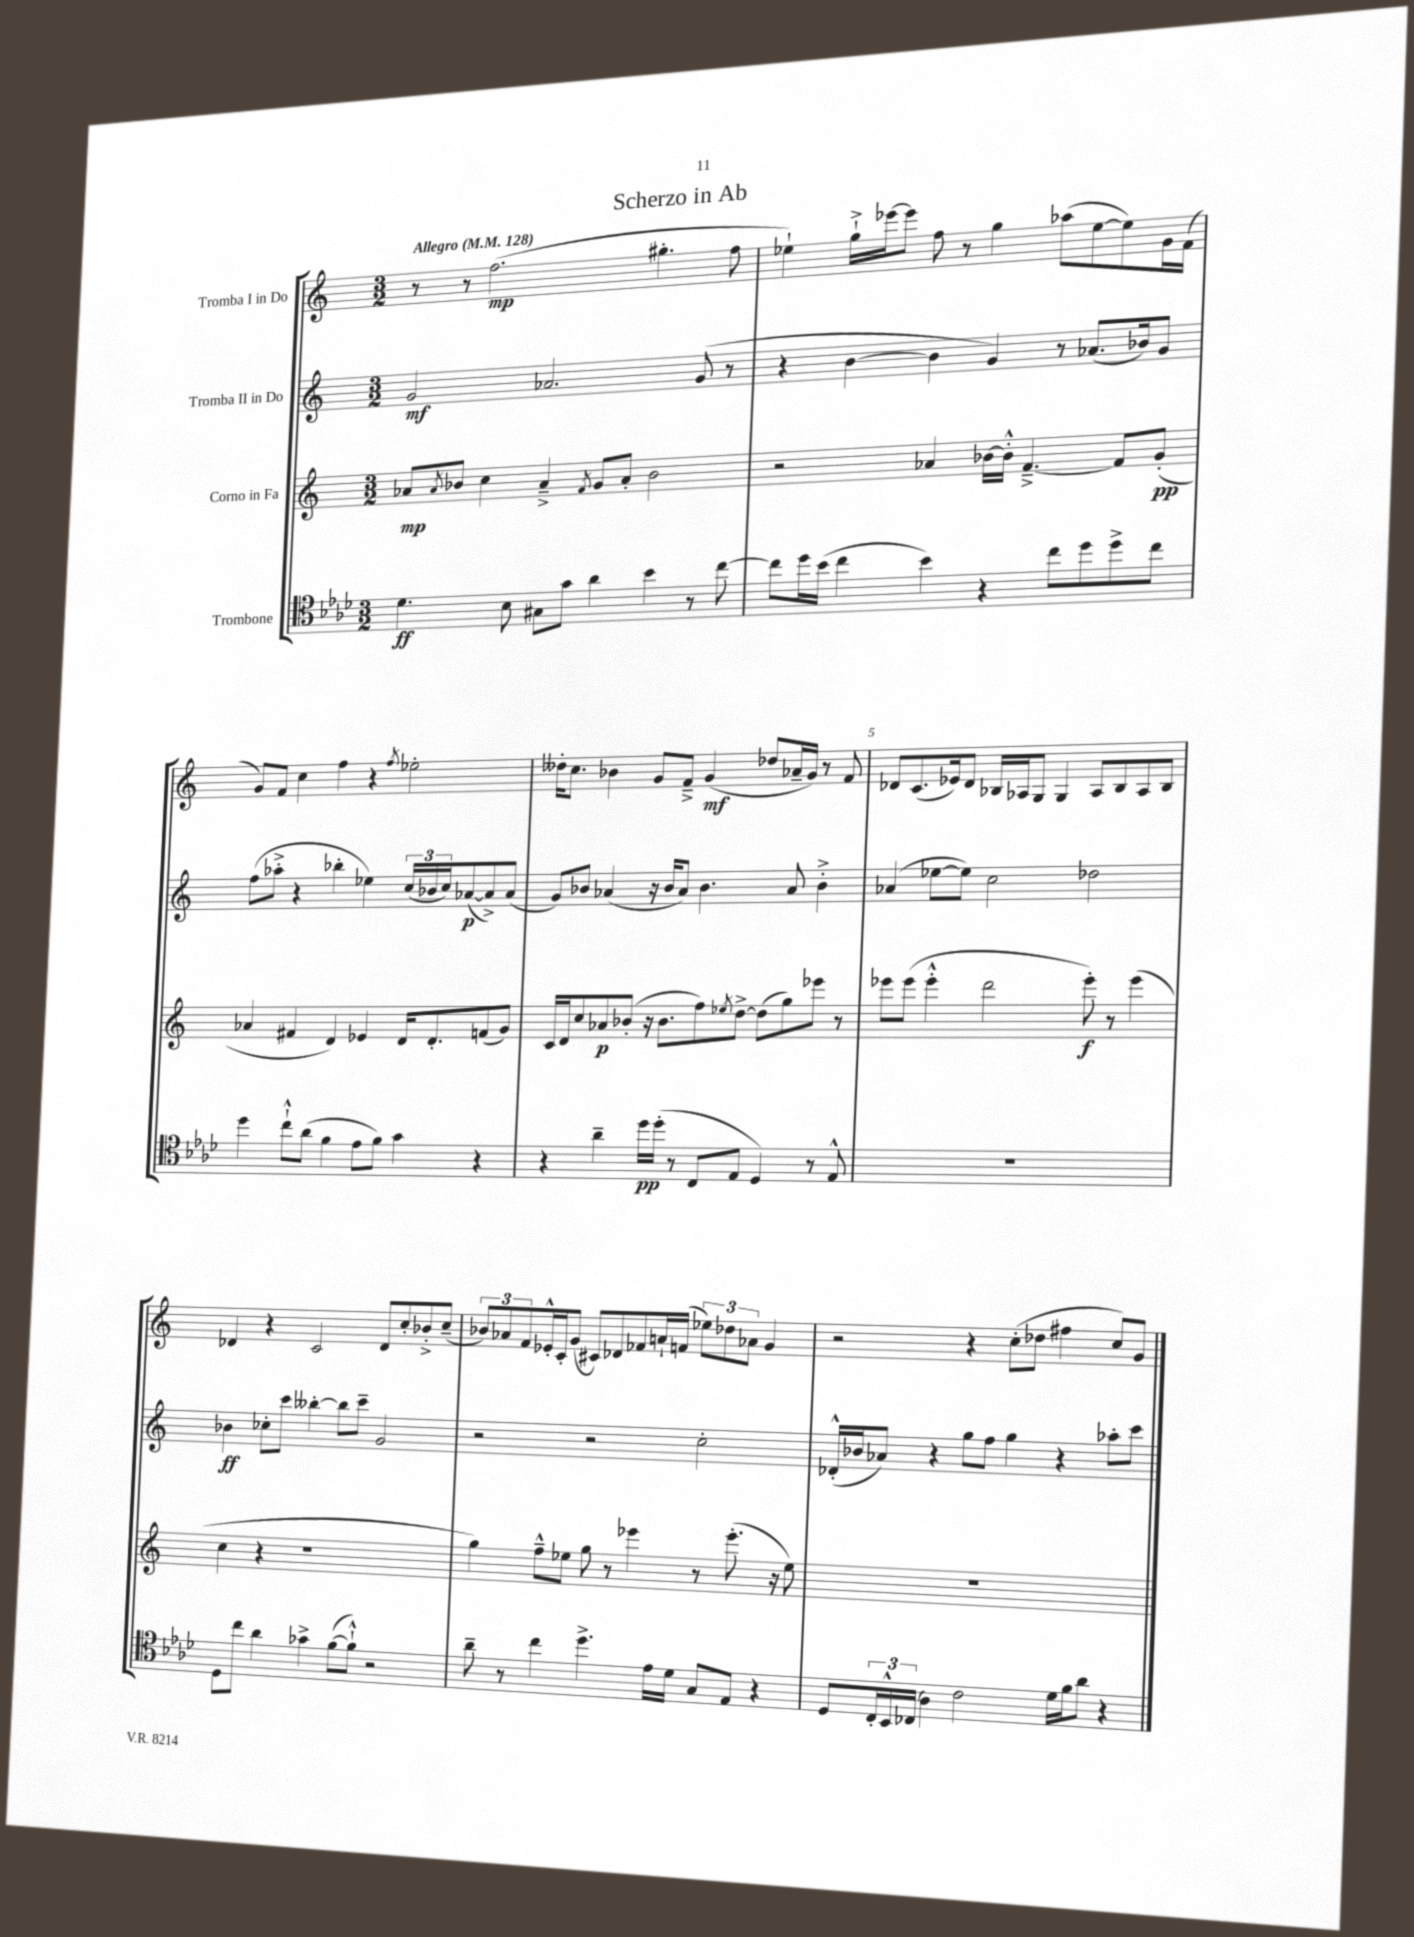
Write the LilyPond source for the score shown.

\header { title = "Scherzo in Ab" }
<<
\new StaffGroup <<
\new Staff = "s0" \with { instrumentName = "Tromba I in Do" } {
    \clef treble \key c \major \numericTimeSignature \time 3/2 \tempo "Allegro" 4 = 128
    r8 r8 f''2.\mp( gis''4.-. f''8 |
    ees''4-!) g''16-!-> ees'''16~ ees'''8 f''8 r8 g''4 aes''8( ees''8~ ees''8) g'16 f'16( |
    g'8) f'8 c''4 f''4 r4 \acciaccatura { f''8 } ees''2-. |
    deses''16-. c''8. bes'4 g'8 f'8---> g'4\mf( des''8 aes'16-- g'16) r8 f'8 |
    des'8 c'8.( ees'16) des'8 bes16 aes16 g8 g4 aes8 bes8 aes8 bes8 |
    des'4 r4 c'2 des'8 c''8-. bes'8-.-> c''8--( |
    \tuplet 3/2 { bes'8) aes'8 f'8 } ees'16-.-^ c'16-. g'8( cis'8) des'8 fes'8 a'16-! f'16( \tuplet 3/2 { ees''8) des''8 aes'8 } g'4 |
    r2 r4 c''8-.( des''8 fis''4 c''8) g'8 \bar "|." |
}
\new Staff = "s1" \with { instrumentName = "Tromba II in Do" } {
    \clef treble \key c \major \numericTimeSignature \time 3/2
    g'2\mf aes'2. g'8( r8 |
    r4 b'4~ b'4 g'4) r8 aes'8.( bes'16) g'8 |
    f''8( aes''8-.-> r4 bes''4-. ees''4) \tuplet 3/2 { c''16( bes'16 c''16) } aes'8~\p( aes'8->) aes'8( |
    g'8) bes'8 aes'4( r16 bes'16 aes'8) bes'4. aes'8 bes'4-.-> |
    aes'4( ees''8~ ees''8) c''2 des''2 |
    bes'4\ff ces''8-. c'''8 beses''4~-. beses''8 c'''8-- g'2 |
    r2 r2 c''2-. |
    des'16-.-^( bes'16 aes'8) r4 g''8 f''8 g''4 r4 aes''8-. c'''8 \bar "|." |
}
\new Staff = "s2" \with { instrumentName = "Corno in Fa" } {
    \clef treble \key c \major \numericTimeSignature \time 3/2
    aes'8\mp \acciaccatura { aes'8 } bes'8 c''4 aes'4---> \acciaccatura { f'8 } g'8 aes'8-. bes'2 |
    r2 aes'4 bes'16~ bes'16-.-^ f'4.~---> f'8 g'8-.\pp( |
    aes'4 fis'4 d'4) ees'4 d'16 d'8.-. f'8( g'8) |
    c'16 d'16 c''8 aes'8\p bes'8-.( r16 bes'8. f''8) \acciaccatura { ees''8 } d''8~-> d''8( g''8) ees'''8 r8 |
    ees'''8 ees'''8( ees'''4-.-^ d'''2 ees'''8-.\f) r8 ees'''4( |
    c''4 r4 r1 |
    g''4) f''8---^ ees''8 g''8 r8 ees'''4 r8 ees'''8.-.( r16 ees''8) |
    R1. \bar "|." |
}
\new Staff = "s3" \with { instrumentName = "Trombone" } {
    \clef tenor \key aes \major \numericTimeSignature \time 3/2
    des'4.\ff bes8 gis8 g'8 aes'4 bes'4 r8 c''8~ |
    c''8 des''16 bes'16( c''4 bes'4) r4 c''8 des''8 des''8-> c''8 |
    des''4 c''8-!-^ aes'8( f'4 ees'8 f'8) g'4 r4 |
    r4 aes'4-- des''16\pp des''16-.( r8 c8 ees8 des4) r8 ees8-^ |
    R1. |
    des8 c''8 aes'4 ges'4-> f'8~( f'8-!-^) r2 |
    aes'8-- r8 c''4 des''4.-> ees'16 des'16 g8 ees8 r4 |
    des8 \tuplet 3/2 { c16-. bes,16-^ ces16( } aes4) c'2 des'16 f'16 aes'8 r4 \bar "|." |
}
>>
>>
\layout { \context { \Score \override BarNumber.break-visibility = ##(#f #t #t) barNumberVisibility = #(every-nth-bar-number-visible 5) } }
